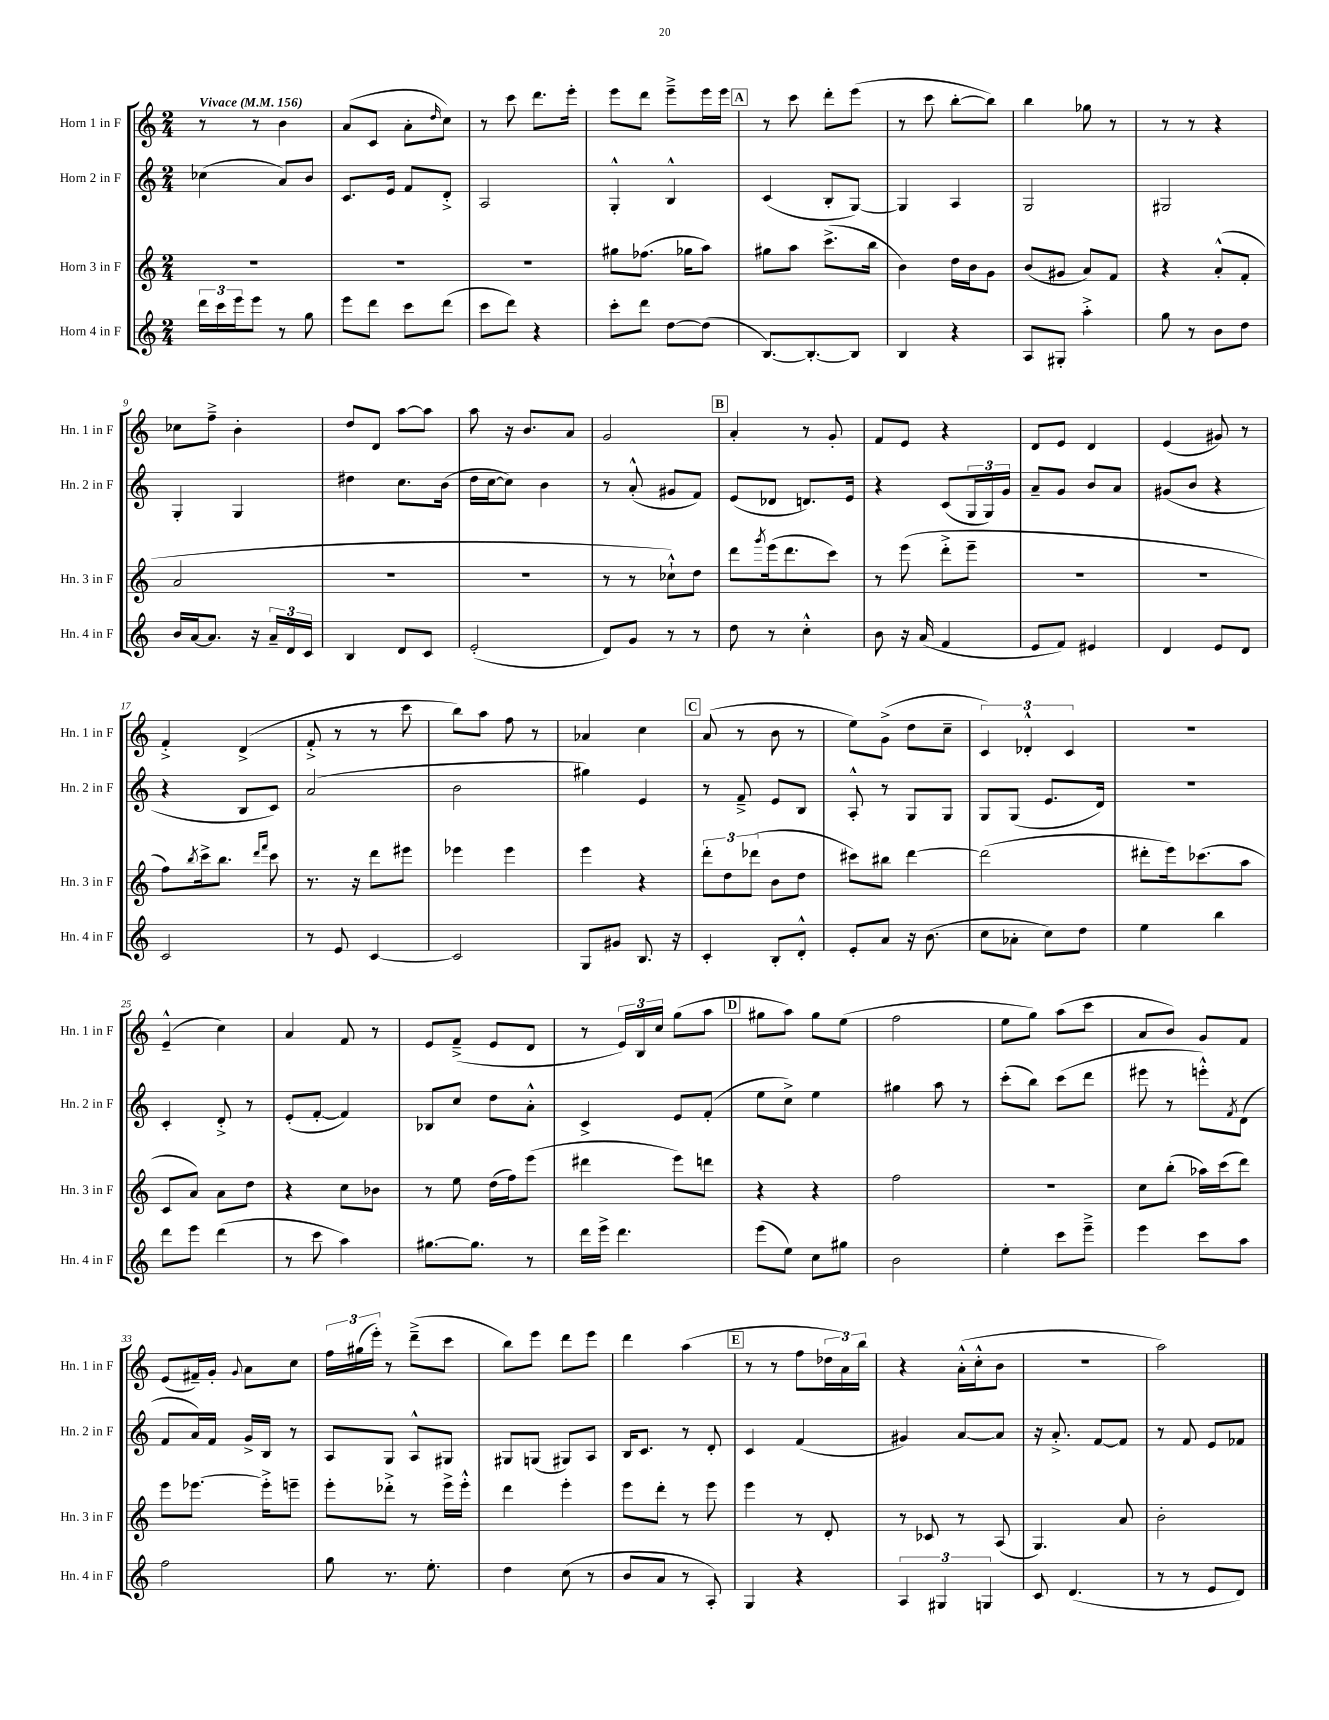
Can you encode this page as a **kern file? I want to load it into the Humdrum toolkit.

**kern	**kern	**kern	**kern
*part4	*part3	*part2	*part1
*staff4	*staff3	*staff2	*staff1
*I"Horn 4 in F	*I"Horn 3 in F	*I"Horn 2 in F	*I"Horn 1 in F
*I'Hn. 4 in F	*I'Hn. 3 in F	*I'Hn. 2 in F	*I'Hn. 1 in F
*clefG2	*clefG2	*clefG2	*clefG2
*k[]	*k[]	*k[]	*k[]
*M2/4	*M2/4	*M2/4	*M2/4
*MM156	*MM156	*MM156	*MM156
=1	=1	=1	=1
!	!	!	!LO:TX:a:B:t=Vivace
24ddd\LL	2r	(4cc-X\	8r
24ccc\	.	.	.
24eee\J	.	.	.
8eee\J	.	.	8r
8r	.	8a/L)	4b\
8gg\	.	8b/J	.
=2	=2	=2	=2
8eee\L	2r	8.c/L	(8a/L
8ddd\J	.	.	8c/J
.	.	16e/Jk	.
8ccc\L	.	8f/L	8a'\L
.	.	.	16qqdd/
(8ddd\J	.	8d'^/J	8cc\J)
=3	=3	=3	=3
8ccc\L	2r	2A/	8r
8ddd\J)	.	.	8ccc\
4r	.	.	8.ddd\L
.	.	.	16eee'\Jk
=4	=4	=4	=4
8ccc'\L	8gg#X\L	4G'^^/	8eee\L
8ddd\J	(8.ff-X\J	.	8ddd\J
[8dd\L	.	4B^^/	8eee~^\L
.	16gg-X\KL	.	.
(8dd\J]	8aa\J)	.	16eee\L
.	.	.	16eee\JJ
!!LO:REH:place=s1:t=A
=5	=5	=5	=5
[8.B/L)	8gg#X\L	(4c/	8r
.	8aa\J	.	8ccc\
8.B'/_	.	.	.
.	(8.ccc^\L	8B'/L	8ddd'\L
8B/J]	.	[8G/J)	(8eee\J
.	16bb\Jk	.	.
=6	=6	=6	=6
4B/	4b\)	4G/]	8r
.	.	.	8ccc\
4r	16dd\LL	4A/	[8bb'\L
.	16b\J	.	.
.	8g\J	.	8bb\J])
=7	=7	=7	=7
8A/L	(8b/L	2G/	4bb\
8G#X'/J	8g#X/J	.	.
4aa'^\	8a/L)	.	8gg-X\
.	8f/J	.	8r
=8	=8	=8	=8
8gg\	4r	2G#X/	8r
8r	.	.	8r
8b\L	(8a'^^/L	.	4r
8dd\J	8f'/J	.	.
!!LO:LB:g=z
=9	=9	=9	=9
16b/LL	2a/	4G'/	8cc-X\L
[16a/J	.	.	.
8.a/J]	.	.	8ff~^\J
.	.	4G/	4b'\
16r	.	.	.
24a~/LL	.	.	.
24d/	.	.	.
24c/JJ	.	.	.
=10	=10	=10	=10
4B/	2r	4dd#X\	8dd/L
.	.	.	8d/J
8d/L	.	8.cc\L	[8aa\L
8c/J	.	.	8aa\J]
.	.	(16b\Jk	.
=11	=11	=11	=11
(2e'/	2r	16dd\LL	8aa\
.	.	[16cc\J	.
.	.	8cc\J])	16r
.	.	.	8.b/L
.	.	4b\	.
.	.	.	8a/J
=12	=12	=12	=12
8d/L)	8r	8r	2g/
8g/J	8r	(8a'^^/	.
8r	8cc-X`^^\L)	8g#X/L	.
8r	8dd\J	8f/J)	.
!!LO:REH:place=s1:t=B
=13	=13	=13	=13
8dd\	8ddd\L	(8e/L	4a'/
.	8qggg/	.	.
8r	(16eee\k	8d-X/J	.
.	8.ddd\	.	.
4cc'^^\	.	8.dn/L)	8r
.	8ccc\J)	.	8g'/
.	.	16e/Jk	.
=14	=14	=14	=14
8b\	8r	4r	8f/L
16r	(8eee\	.	8e/J
(16a/	.	.	.
4f/	8ddd'^\L	(8c/L	4r
.	8eee~\J	24G/L	.
.	.	24G/)	.
.	.	24g/JJ	.
=15	=15	=15	=15
8e/L	2r	8a~/L	8d/L
8f/J)	.	8g/J	8e/J
4e#X/	.	8b/L	4d/
.	.	8a/J	.
=16	=16	=16	=16
4d/	2r	(8g#X/L	(4e/
.	.	8b/J	.
8e/L	.	4r	8g#X/)
8d/J	.	.	8r
!!LO:LB:g=z
=17	=17	=17	=17
2c/	8ff\L)	4r	4f'^/
.	8qbb/	.	.
.	16ccc^\k	.	.
.	8.bb\J	.	.
.	.	8B/L	(4d^/
.	16qqddd/LL	.	.
.	16qqfff/JJ	.	.
.	8ccc\	8c/J)	.
=18	=18	=18	=18
8r	8.r	(2a/	8f'^/
8e/	.	.	8r
.	16r	.	.
[4c/	8ddd\L	.	8r
.	8eee#X\J	.	8ccc\
=19	=19	=19	=19
2c/]	4eee-X\	2b\	8bb\L)
.	.	.	8aa\J
.	4eee-\	.	8ff\
.	.	.	8r
=20	=20	=20	=20
8G/L	4eee\	4gg#X\)	4a-X/
8g#X/J	.	.	.
8.B/	4r	4e/	4cc\
16r	.	.	.
!!LO:REH:place=s1:t=C
=21	=21	=21	=21
4c'/	12ddd'\L	8r	(8a/
.	12dd\	.	.
.	.	8f~^/	8r
.	(12ddd-X\J	.	.
8B'/L	8b\L	8e/L	8b\
8d'^^/J	8dd\J	8B/J	8r
=22	=22	=22	=22
8e'/L	8ccc#X\L)	8A'^^/	8ee\L)
8a/J	8bb#X\J	8r	(8g^\J
16r	[4ddd\	8G/L	8dd\L
(8.b\	.	.	.
.	.	8G/J	8cc~\J
=23	=23	=23	=23
8cc\L	(2ddd\]	8G/L	6c/)
8a-X'\J	.	(8G/J	.
.	.	.	6d-X'^^/
8cc\L)	.	8.e/L	.
.	.	.	6c/
8dd\J	.	.	.
.	.	16d/Jk)	.
=24	=24	=24	=24
4ee\	8ddd#X'\L	2r	2r
.	16eee\k)	.	.
.	(8.ccc-X\	.	.
4bb\	.	.	.
.	8aa\J	.	.
!!LO:LB:g=z
=25	=25	=25	=25
8ddd\L	8c/L	4c'/	(4e~^^/
8eee\J	8a/J)	.	.
(4ddd\	8a\L	8d'^/	4cc\)
.	8dd\J	8r	.
=26	=26	=26	=26
8r	4r	(8e'/L	4a/
8ccc\	.	[8f'/J	.
4aa\)	8cc\L	4f/])	8f/
.	8b-X\J	.	8r
=27	=27	=27	=27
[8.gg#X\L	8r	8B-X/L	8e/L
.	8ee\	8cc/J	(8f~^/J
8.gg#\J]	.	.	.
.	(16dd\LL	8dd\L	8e/L
.	16ff\J)	.	.
8r	(8eee\J	8a'^^\J	8d/J
=28	=28	=28	=28
16ddd\LL	4ddd#X\	4c^/	8r
16eee^\JJ	.	.	.
4.ddd\	.	.	24e/LL)
.	.	.	24B/
.	.	.	24cc/JJ
.	8eee\L)	8e/L	(8gg\L
.	8dddn\J	(8f'/J	8aa\J
!!LO:REH:place=s1:t=D
=29	=29	=29	=29
(8eee\L	4r	8ee\L	8gg#X\L
8ee\J)	.	8cc^\J)	8aa\J)
8cc\L	4r	4ee\	8gg#\L
8gg#X\J	.	.	(8ee\J
=30	=30	=30	=30
2b\	2ff\	4gg#X\	2ff\
.	.	8aa\	.
.	.	8r	.
=31	=31	=31	=31
4ee'\	2r	(8ccc'\L	8ee\L
.	.	8bb\J)	8gg\J)
8ccc\L	.	(8ccc\L	(8aa\L
8eee~^\J	.	8ddd\J	8ccc\J
=32	=32	=32	=32
4eee\	8cc\L	8eee#X\	8a/L
.	(8bb'\J	8r	8b/J)
8ccc\L	16aa-X\LL)	8eeen'^^\L)	8g/L
.	(16ccc\J	.	.
.	.	8qf/	.
8aa\J	8ddd\J)	(8d\J	8f/J
!!LO:LB:g=z
=33	=33	=33	=33
2ff\	8eee\L	8f/L	(8e/L
.	[8.eee-X\J	16a/L)	16f#X~/L)
.	.	16f/JJ	16g'/JJ
.	.	.	8qqg/
.	.	16g^/LL	8a\L
.	16eee-'^\KL]	16B/JJ	.
.	8eeen~\J	8r	8cc\J
=34	=34	=34	=34
8gg\	8eee'\L	8A/L	24ff\LL
.	.	.	(24gg#X\
.	.	.	24eee'\JJ)
8.r	8ddd-X'^\J	8G/J	8r
.	8r	8A^^/L	(8ddd~^\L
8.ee'\	.	.	.
.	16eee^\LL	8G#X/J	8ccc\J
.	16eee'^^\JJ	.	.
=35	=35	=35	=35
4dd\	4ddd\	8G#X/L	8bb\L)
.	.	(8Gn/J	8eee\J
(8cc\	4eee'\	8G#X/L)	8ddd\L
8r	.	8A/J	8eee\J
=36	=36	=36	=36
8b/L	8eee\L	16B/KL	4ddd\
.	.	8.c/J	.
8a/J	8ddd'\J	.	.
8r	8r	8r	(4aa\
8A'/)	8eee\	8d'/	.
!!LO:REH:place=s1:t=E
=37	=37	=37	=37
4G/	4eee\	4c/	8r
.	.	.	8r
4r	8r	(4f/	8ff\L
.	8d'/	.	24dd-X\L
.	.	.	24a\)
.	.	.	24bb\JJ
=38	=38	=38	=38
6A/	8r	4g#X/)	4r
.	8c-X/	.	.
6G#X/	.	.	.
.	8r	[8a/L	(16a'^^\LL
.	.	.	16cc'^^\J
6Gn/	.	.	.
.	(8A/	8a/J]	8b\J
=39	=39	=39	=39
8c/	4.G/)	16r	2r
.	.	8.a'^/	.
(4.d/	.	.	.
.	.	[8f/L	.
.	8a/	8f/J]	.
=40	=40	=40	=40
8r	2b'\	8r	2aa\)
8r	.	8f/	.
8e/L	.	8e/L	.
8d/J)	.	8f-X/J	.
==	==	==	==
*-	*-	*-	*-
